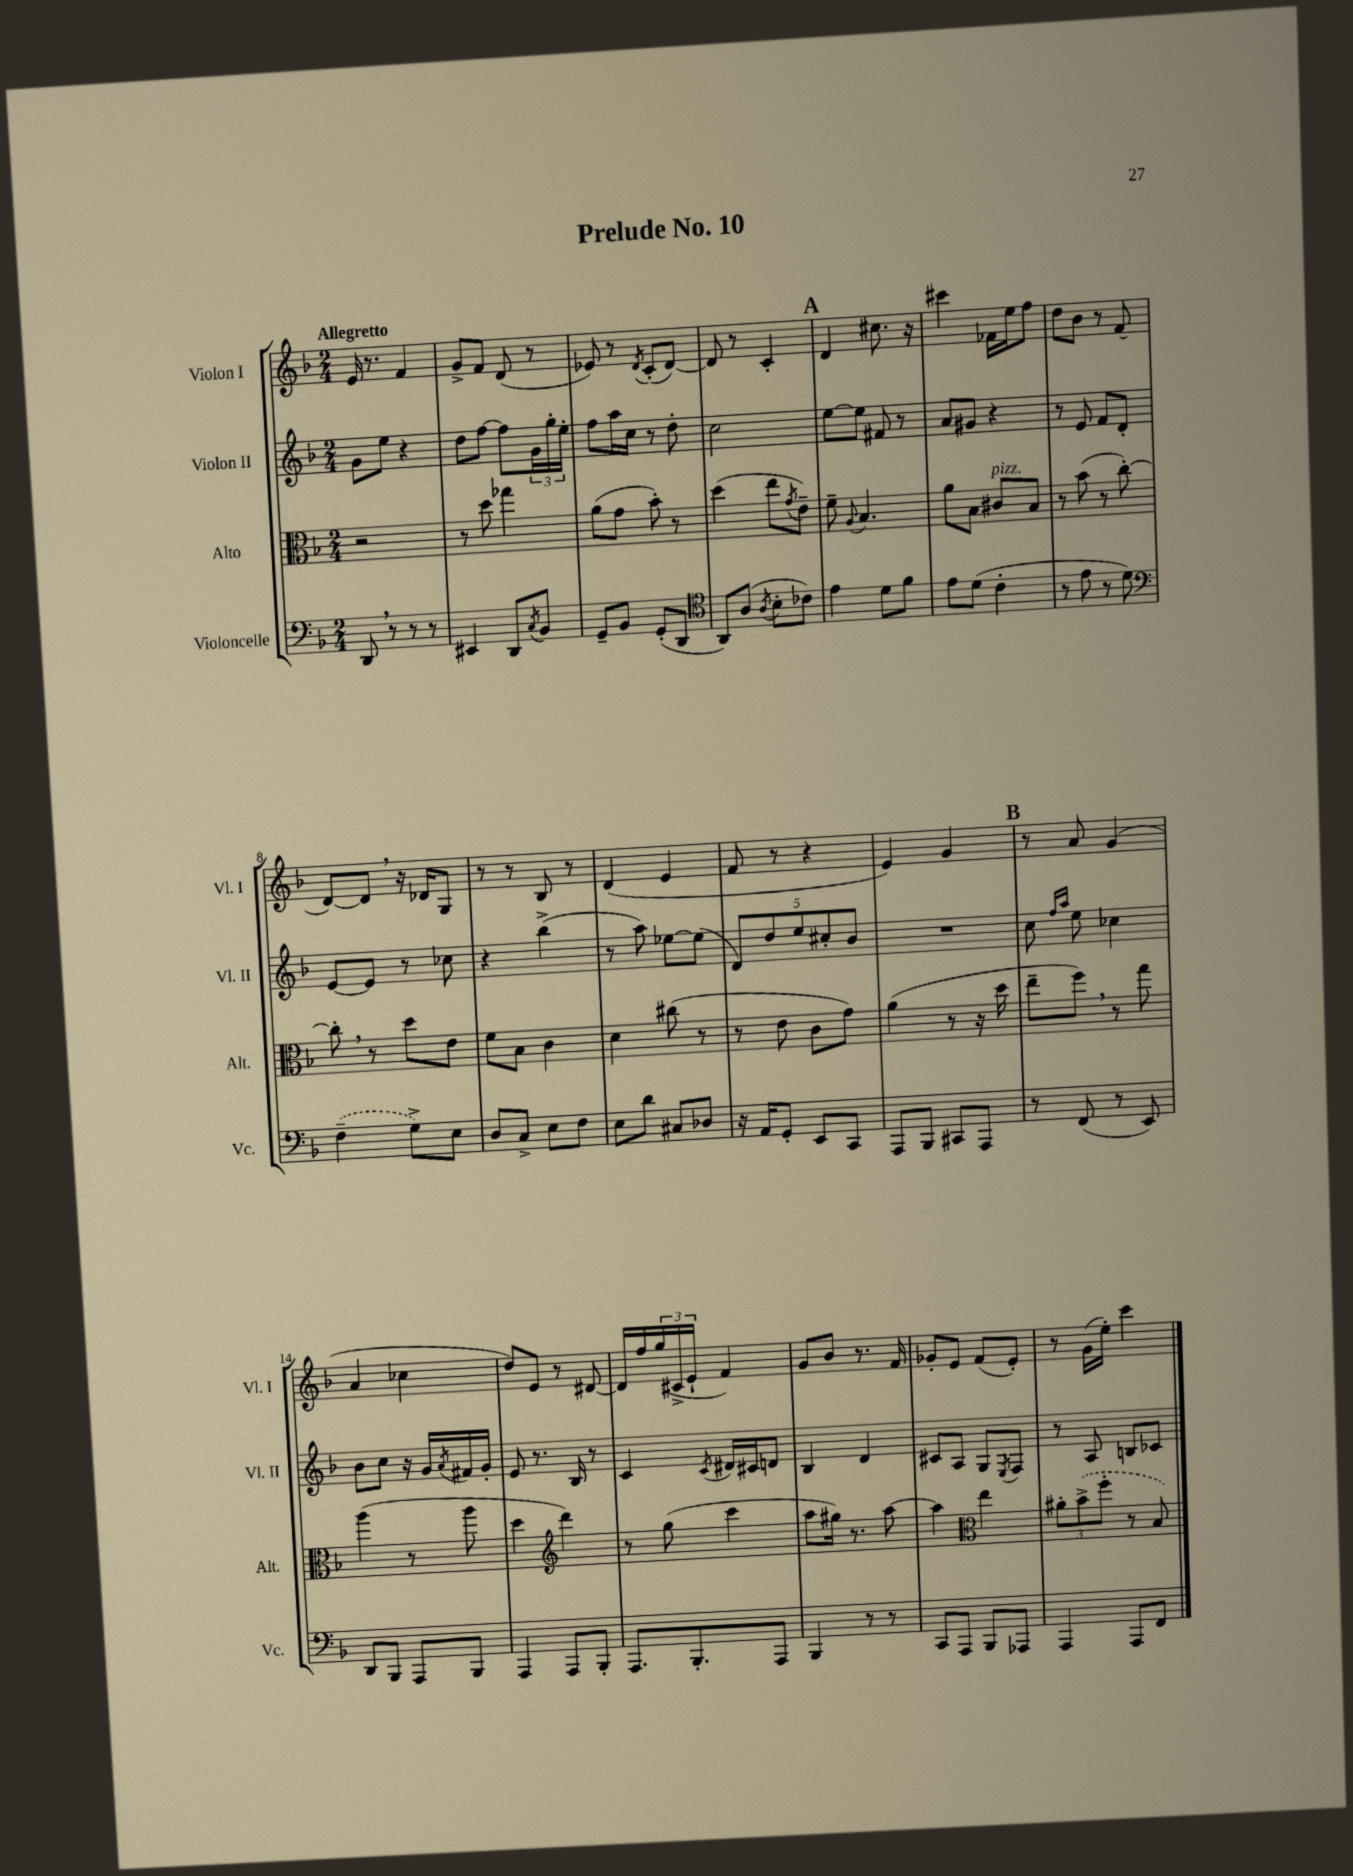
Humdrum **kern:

**kern	**kern	**kern	**kern
*staff4	*staff3	*staff2	*staff1
*clefF4	*clefC3	*clefG2	*clefG2
*k[b-]	*k[b-]	*k[b-]	*k[b-]
*M2/4	*M2/4	*M2/4	*M2/4
8DD/	2r	8g\L	16e/
.	.	.	8.r
8r	.	8ee\J	.
8r	.	4r	4f/
8r	.	.	.
=	=	=	=
4EE#/	8r	8dd\L	8g^/L
.	8dd\	[8ff\J	8f/J
8DD/L	4gg-\	8ff\]L	(8d/
8qC/	.	.	.
8BB-/J	.	24g\L	8r
.	.	24gg'\	.
.	.	24ee'\JJ	.
=	=	=	=
8GG~/L	(8a\L	8ff\L	8e-/)
8BB-/J	8g\J	16aa\L	8r
.	.	16cc\JJ	.
.	.	.	8qd/
(8GG'/L	8b-'\)	8r	(8c'/L
8DD/J	8r	8dd'\	[8d/J)
=	=	=	=
*clefC4	*	*	*
8AA/L)	(4dd\	2cc\	8d/]
(8A/J	.	.	8r
8qA/	.	.	.
8B-'\L	8ee\L	.	4c'/
.	8qg/	.	.
8c-\J)	8e~\J)	.	.
=	=	=	=
4e\	8f~\	[8ee\L	4d/
.	8qqA/	.	.
.	4.B-/	8ee\]J	.
8d\L	.	8f#/	8.cc#\
8f\J	.	8r	.
.	.	.	16r
=	=	=	=
8e\L	8a\L	8a/L	4ccc#\
(8d\J	8B-\J	8g#/J	.
4c'\	8c#/L	4r	16f-\LL
.	.	.	16ee\J
.	8B-/J	.	8ff\J
=	=	=	=
8r	8r	8r	8dd\L
8e\	(8b-\	8e/	8b-\J
8r	8r	8f/L	8r
8d\)	[8cc'\)	8d'/J	(8f/
=	=	=	=
*clefF4	*	*	*
(4F~\	8cc'\]	[8e/L	[8d/L)
.	8r	8e/]J	8d/]J
8G^\L)	8dd\L	8r	16r
.	.	.	16d-/LK
8E\J	8e\J	8cc-\	8G/J
=	=	=	=
8D/L	8f\L	4r	8r
8C^/J	8B-\J	.	8r
8E\L	4c\	(4bb-^\	8B-/
8F\J	.	.	8r
=	=	=	=
8E\L	4d\	8r	(4d/
8d\J	.	8aa\)	.
8C#/L	(8cc#\	[8ee-\L	4e/
8D-/J	8r	(8ee-\]J	.
=	=	=	=
16r	8r	10d/L)	8f/
16AA/LK	.	.	.
.	.	10dd/	.
8GG'/J	8e\	.	8r
.	.	10ee/	.
8EE/L	8c\L	.	4r
.	.	10cc#'/	.
8CC/J	8g\J)	.	.
.	.	10b-/J	.
=	=	=	=
8AAA/L	(4a\	2r	4e/)
8BBB-/J	.	.	.
8CC#/L	8r	.	4g/
8AAA/J	16r	.	.
.	16dd\	.	.
=	=	=	=
8r	8ee~\L	8cc\	8r
.	.	16qqff/LL	.
.	.	16qqaa/JJ	.
(8FF/	8ff\J)	8ee\	8a/
8r	8r	4cc-\	(4g/
8EE/)	8gg\	.	.
=	=	=	=
8DD/L	(4aa\	8b-\L	4a/
8BBB-/J	.	8cc\J	.
8AAA/L	8r	16r	4cc-\
.	.	16g/LL	.
.	.	8qa/	.
8BBB-/J	8aa\	16f#/	.
.	.	16g'/JJ	.
=	=	=	=
4AAA/	4dd\	8e/	8dd/L)
.	.	8.r	8e/J
*	*clefG2	*	*
8AAA/L	4ddd\)	.	8r
.	.	16B-/	.
8BBB-'/J	.	8r	[8d#/
=	=	=	=
8.AAA/L	8r	4c/	16d#/]LL
.	.	.	16ff/
.	(8gg\	.	(24gg/
.	.	.	24c#^/
8.BBB-'/	.	.	.
.	.	.	24e`/JJ
.	.	8qc/	.
.	4ccc\	16d#/LL	4f/)
.	.	16c#/J	.
8AAA/J	.	8d/J	.
=	=	=	=
4BBB-/	8aa\L	4B-/	8g/L
.	16gg#\Jk)	.	8b-/J
.	8.r	.	.
8r	.	4d/	8.r
8r	[8aa\	.	.
.	.	.	16f/
=	=	=	=
8CC/L	4aa\]	8c#/L	8g-'/L
8AAA/J	.	8A/J	8e/J
*	*clefC3	*	*
8BBB-/L	4ee\	8G/L	(8f/L
.	.	8qE/	.
8AAA-/J	.	8F/J	8e'/J)
=	=	=	=
4AAA/	12a#'\L	8r	8r
.	(12b-^\	.	.
.	.	8A/	(16g\LL
.	12ff'\J	.	.
.	.	.	16ee'\JJ)
8AAA/L	8r	8B/L	4ccc\
8FF/J	8B-/)	8c-/J	.
==	==	==	==
*-	*-	*-	*-
